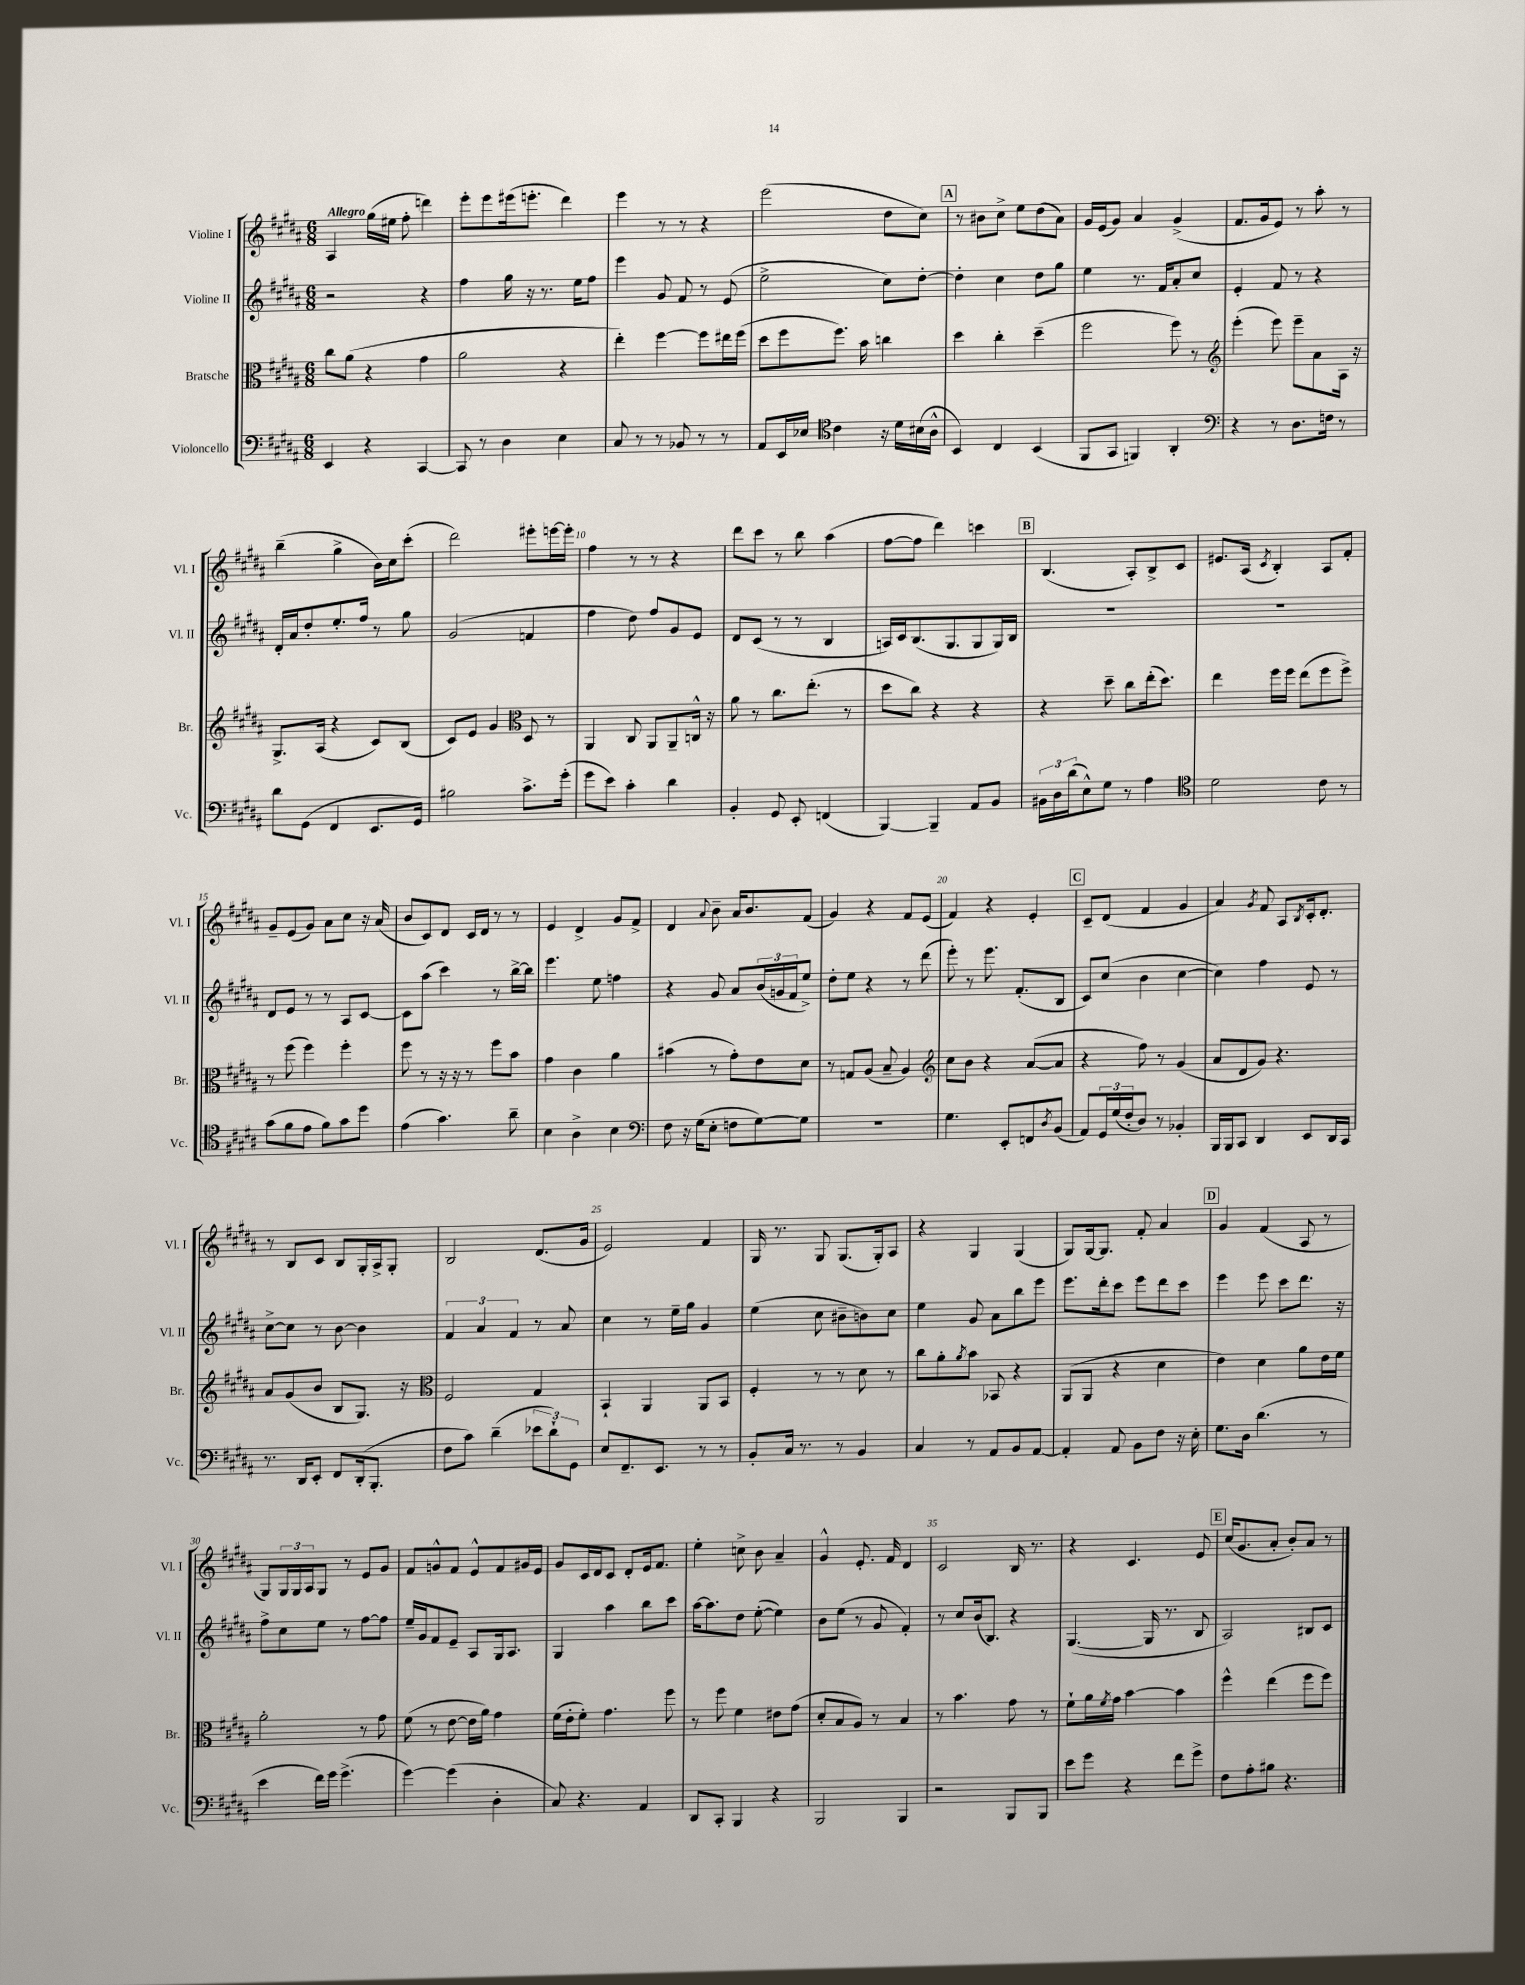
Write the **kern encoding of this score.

**kern	**kern	**kern	**kern
*part4	*part3	*part2	*part1
*staff4	*staff3	*staff2	*staff1
*I"Violoncello	*I"Bratsche	*I"Violine II	*I"Violine I
*I'Vc.	*I'Br.	*I'Vl. II	*I'Vl. I
*clefF4	*clefC3	*clefG2	*clefG2
*k[f#c#g#d#a#]	*k[f#c#g#d#a#]	*k[f#c#g#d#a#]	*k[f#c#g#d#a#]
*M6/8	*M6/8	*M6/8	*M6/8
=1	=1	=1	=1
!	!	!	!LO:TX:a:B:t=Allegro
4EE/	8cc#\L	2r	4A#/
.	(8a#\J	.	.
4r	4r	.	(16gg#\LL
.	.	.	16ee#X\JJ
.	.	.	8ff#'\
[4CC#/	4g#\	4r	4dddn\)
=2	=2	=2	=2
8CC#/]	2a#\	4ff#\	8eee'\L
8r	.	.	8eee\
4D#\	.	16gg#\	(16eee#X\k
.	.	16r	8.eeen'\J
.	.	8.r	.
4E\	4r	.	4ddd#\)
.	.	16ee\KL	.
.	.	8ff#\J	.
=3	=3	=3	=3
8C#/	4ee'\)	4eee\	4eee\
8r	.	.	.
8r	[4ff#\	8g#/	8r
8BB-X/	.	8f#/	8r
8r	8ff#\L]	8r	4r
8r	16ee#X\L	(8e/	.
.	(16ff#\JJ	.	.
=4	=4	=4	=4
8AA#/L	8dd#\L	2ee^\	(2eee\
16EE/L	8ff#\	.	.
16E-X/JJ	.	.	.
*clefC4	*	*	*
4c#\	8.ff#\J)	.	.
.	16b\	.	.
16r	4ccn\	8cc#\L)	8dd#\L
16d#\LL	.	.	.
(16B#X\	.	[8dd#'\J	8cc#\J)
16A#^^\JJ	.	.	.
!!LO:REH:place=s1:t=A
=5	=5	=5	=5
4BB/)	4dd#\	4dd#'\]	8r
.	.	.	8b#X\L
4C#/	4cc#'\	4cc#\	8cc#^\J
.	.	.	8ee\L
(4BB/	(4dd#~\	8dd#\L	(8dd#\
.	.	8gg#\J	8a#\J)
=6	=6	=6	=6
8FF#/L	2ff#\	4ee\	16g#/LL
.	.	.	(16e/J
8GG#/J	.	.	8g#/J)
4FFn/)	.	8.r	4a#/
.	.	16f#/KL	.
4AA#'/	8ff#\)	8a#'/	(4g#^/
.	8r	8cc#/J	.
=7	=7	=7	=7
*clefF4	*clefG2	*	*
4r	(4eee'\	4e'/	8.f#/L
.	.	.	16g#/k
8r	8eee\)	8f#/	8e/J)
8.D#\L	8eee~\L	8r	8r
.	8a#\	4r	8aa#'\
16Fn\Jk	.	.	.
8r	16A#\Jk	.	8r
.	16r	.	.
!!LO:LB:g=z
=8	=8	=8	=8
8d#\L	8.G#^/L	16d#'/LL	(4bb~\
.	.	16a#/J	.
(8GG#\J	.	8dd#'/	.
.	(16A#/Jk	.	.
4FF#/	4r	8.ee'/	4gg#^\
.	.	16ff#/Jk	.
8.EE/L	8c#/L)	8r	16b\LL)
.	.	.	16cc#\J
.	(8B/J	8gg#\	(8ccc#'\J
16GG#/Jk)	.	.	.
=9	=9	=9	=9
2B#X\	8c#/L)	(2g#/	2ddd#\)
.	8e/J	.	.
.	4g#/	.	.
*	*clefC3	*	*
8.c#^\L	8D#/	4fn/	8eee#X'\L
.	8r	.	[16eeen\L
(16g#'\Jk	.	.	16eee'\JJ]
=10	=10	=10	=10
8g#\L	4AA#/	4ff#\	4ff#\
8e\J)	.	.	.
4c#'\	8C#/	8dd#\)	8r
.	8AA#/L	8ff#/L	8r
4d#\	8AA#~/	8g#/	4r
.	16Cn^^/Jk	8e/J	.
.	16r	.	.
=11	=11	=11	=11
4BB'/	8a#\	8d#/L	8ddd#\L
.	8r	(8c#/J	8ccc#\J
8GG#/	8.cc#\L	8r	8r
8EE'/	.	8r	8bb\
.	(8.ee'\J	.	.
(4FFn/	.	4B/	(4aa#\
.	8r	.	.
=12	=12	=12	=12
[4BBB/)	8dd#\L	16An/LL)	[8ff#\L
.	.	16c#/J	.
.	8cc#\J)	(8.B/	8ff#\J]
4BBB~/]	4r	.	4ddd#\)
.	.	8.G#/	.
8AA#/L	4r	8G#/	4cccn\
8BB/J	.	16G#/L)	.
.	.	16B/JJ	.
!!LO:REH:place=s1:t=B
=13	=13	=13	=13
24BB#X\LL	4r	2.r	(4.B/
24D#\	.	.	.
(24d#\J	.	.	.
8E^^\)	.	.	.
8G#\J	8dd#~\	.	.
8r	8cc#\L	.	8A#'/L)
4A#\	(16ee'\k	.	8B^/
.	8.dd#\J)	.	.
.	.	.	8c#/J
=14	=14	=14	=14
*clefC4	*	*	*
2d#\	4ee\	2.r	8.e#X/L
.	.	.	(16A#/Jk
.	.	.	8qc#/
.	16ff#\LL	.	4B'/)
.	16ff#\JJ	.	.
.	(8ee\L	.	.
8c#\	8ff#\	.	8A#/L
8r	8ff#^\J)	.	8f#'/J
!!LO:LB:g=z
=15	=15	=15	=15
(8g#\L	8r	8d#/L	8g#~/L
8f#\	(8ff#\	8e/J	(8e/
8e\J	4ff#\)	8r	8g#/J)
8f#\L)	.	8r	8a#\L
8g#\	4ff#'\	8A#/L	8cc#\J
8dd#\J	.	[8c#/J	16r
.	.	.	(16a#/
=16	=16	=16	=16
(4e\	8ff#\	8c#\L]	8b/L
.	8r	(8aa#\J	8c#/)
4.g#\)	16r	4ccc#\)	8d#/J
.	16r	.	.
.	8r	.	16c#/LL
.	.	.	16d#/JJ
.	8ff#\L	8r	8r
8a#~\	8b\J	[16bb^\LL	8r
.	.	16bb\JJ]	.
=17	=17	=17	=17
4B\	4g#\	4.eee\	4e/
4A#^\	4c#\	.	4d#^/
.	.	8ee\	.
4B\	4a#\	4ffn\	8g#/L
.	.	.	8f#^/J
=18	=18	=18	=18
*clefF4	*	*	*
8F#\	(4b#X\	4r	4d#/
16r	.	.	.
(16G#\KL	.	.	.
.	.	.	8qqa#/
8E'\J	8r	8g#/	8b~\
8Fn\L	8g#'\L)	8a#/L	16a#/KL
.	.	.	8.b/
[8G#\)	8e\	(24b/L	.
.	.	24gn/	.
.	.	24f#/J	.
8G#\J]	8d#\J	8ee^/J)	(8f#/J
=19	=19	=19	=19
2.r	8r	8dd#'\L	4g#/)
.	8Gn/L	8ee\J	.
.	(8A#/J	4r	4r
.	8B~/	.	.
.	4A#/)	8r	8f#/L
.	.	(8ddd#\	(8e/J
=20	=20	=20	=20
*	*clefG2	*	*
4.G#\	8cc#\L	8eee'\)	4f#/)
.	8b\J	8r	.
.	4r	8.eee\	4r
8EE'/L	.	.	.
.	.	(8.f#'/L	.
8FFn/	([8a#/L	.	4e'/
8qD#/	.	.	.
(8BB/J	8a#/J]	8B/J	.
!!LO:REH:place=s1:t=C
=21	=21	=21	=21
8AA#/L)	4r	8c#/L)	8c#~/L
24GG#/L	.	(8cc#/J	(8d#/J
(24G#/	.	.	.
24F#'/J	.	.	.
8D#/J)	8ff#\)	4b\	4f#/
8r	8r	.	.
4BB-X'/	(4g#/	[4cc#\	4g#/
=22	=22	=22	=22
16BBB/LL	8a#/L	4cc#\])	4a#/)
16BBB/J	.	.	.
8CC#/J	8d#/	.	.
.	.	.	8qg#/
4DD#/	8g#/J)	4ff#\	8f#/
.	4.r	.	8A#/L
.	.	.	8qB/
8EE/L	.	8e/	16c#'/k
.	.	.	8.d#'/J
16DD#/L	.	8r	.
16CC#/JJ	.	.	.
!!LO:LB:g=z
=23	=23	=23	=23
8.r	8a#/L	[8cc#^\L	8r
.	(8g#/	8cc#\J]	8B/L
16DD#/KL	.	.	.
8EE'/J	8b/J	8r	8c#/J
8FF#/L	8B/L	[8b\	8B/L
(16DD#'/k	8.G#/J)	4b\]	16G#'/L
8.BBB'/J	.	.	16A#^/J
.	.	.	8G#'/J
.	16r	.	.
=24	=24	=24	=24
*	*clefC3	*	*
8F#\L	2F#/	6f#/	2B/
8c#\J)	.	.	.
.	.	6a#/	.
(4d#~\	.	.	.
.	.	6f#/	.
12e-X\L	4G#/	8r	(8.d#/L
12d#`\)	.	.	.
.	.	8a#/	.
12GG#\J	.	.	.
.	.	.	16g#/Jk
=25	=25	=25	=25
8E/L	4BB`/	4cc#\	2e/)
8.FF#~/	.	.	.
.	4AA#/	8r	.
8.EE/J	.	.	.
.	.	16ee~\LL	.
.	.	16gg#\JJ	.
8r	8AA#/L	4g#/	4f#/
8r	8BB/J	.	.
=26	=26	=26	=26
8BB'/L	4F#'/	(4ee\	16G#/
.	.	.	8.r
16C#/Jk	.	.	.
8.r	.	.	.
.	8r	8cc#\	8G#/
8r	8r	8b#X~\L	(8.G#/L
4BB/	8d#\	8bn\)	.
.	.	.	16G#'/k)
.	8r	8cc#\J	8A#/J
=27	=27	=27	=27
4C#/	8cc#\L	4ee\	4r
.	8a#'\	.	.
.	8qa#/	.	.
8r	8b\J	8g#/	4G#/
8AA#/L	8BB-X/	8a#\L	.
8BB/	4r	8bb\	(4G#/
[8AA#/J	.	8eee\J	.
=28	=28	=28	=28
4AA#'/]	(8AA#/L	8.eee\L	8G#/L)
.	8AA#/J	.	[16G#/k
.	.	16ddd#'\k	8.G#/J]
8AA#/	4r	8ccc#\J	.
8BB\L	.	8eee\L	8f#'/
8F#\J	4d#\	8ddd#\	4a#/
16r	.	8ccc#\J	.
16E'\	.	.	.
!!LO:REH:place=s1:t=D
=29	=29	=29	=29
8.G#\L	4e\)	4eee\	4g#/
16D#\Jk	.	.	.
(4.d#\	4d#\	8eee\	(4f#/
.	.	8ccc#\L	.
.	8a#\L	8.ddd#\J	8A#/
8r	16e\L	.	8r
.	16f#\JJ	16r	.
!!LO:LB:g=z
=30	=30	=30	=30
4e\	2a#'\	8ff#^\L	8G#/L)
.	.	8cc#\	24G#/L
.	.	.	24G#/
.	.	.	24A#/J
16f#\LL)	.	8ee\J	8G#/J
16g#\JJ	.	.	.
(4.g#^\	.	8r	8r
.	8r	[8ff#\L	8e/L
.	8g#\	8ff#\J]	8g#/J
=31	=31	=31	=31
[4g#\)	(8f#\	16ee~/LL	8f#/L
.	.	16g#/J	.
.	8r	8f#/	8gn^^/
(4g#\]	[8e\	8e~/J	8f#/J
.	16e\LL]	8A#/L	8e^^/L
.	16a#\JJ)	.	.
4D#'\	4g#\	16G#/k	8f#/
.	.	8.A#/J	.
.	.	.	16g#X/L
.	.	.	16e/JJ
=32	=32	=32	=32
8C#/)	(16f#\LL	4G#/	8g#/L
.	16e'\J	.	.
4.r	8f#'\J)	.	16c#/L
.	.	.	16d#/J
.	4.g#\	4aa#\	8c#/J
.	.	.	8d#'/L
4AA#/	.	8bb\L	16e/k
.	.	.	8.f#/J
.	8ff#\	8ccc#\J	.
=33	=33	=33	=33
8DD#/L	8r	[16aa#\KL	4ee'\
.	.	8.aa#\]	.
8CC#'/J	8ff#\	.	.
4BBB/	4f#\	8dd#\J	8ccn^\
.	.	([8ee'\	8b\
4r	8e#X\L	4ee\])	4a#~/
.	(8g#\J	.	.
=34	=34	=34	=34
2BBB/	8d#'/L	8b\L	4g#^^/
.	8B/	(8ee\J	.
.	8A#/J)	8r	8.e'/
.	8r	8g#/	.
.	.	.	16f#/
4BBB/	4B/	4f#'/)	4d#/
=35	=35	=35	=35
2r	8r	8r	2c#/
.	4.b\	8cc#/L	.
.	.	(16b/k	.
.	.	8.B/J)	.
8BBB/L	8g#\	4r	16B/
.	.	.	8.r
8BBB/J	8r	.	.
=36	=36	=36	=36
8e\L	8f#`\L	([4.G#/	4r
8g#\J	16a#\L	.	.
.	8qf#/	.	.
.	16g#\JJ	.	.
4r	[4b\	.	4.c#/
.	.	16G#/]	.
.	.	8.r	.
8f#\L	4b\]	.	.
8g#^\J	.	8B/	8e/
!!LO:REH:place=s1:t=E
=37	=37	=37	=37
8F#\L	4ff#^^\	2A#/)	(16cc#/KL
.	.	.	8.g#/
8A#'\	.	.	.
8B#X\J	(4ee\	.	8a#'/J
4.r	.	.	8b'/L)
.	8ff#\L	8B#X/L	8a#/J
.	8ff#\J)	8c#/J	8r
==	==	==	==
*-	*-	*-	*-
